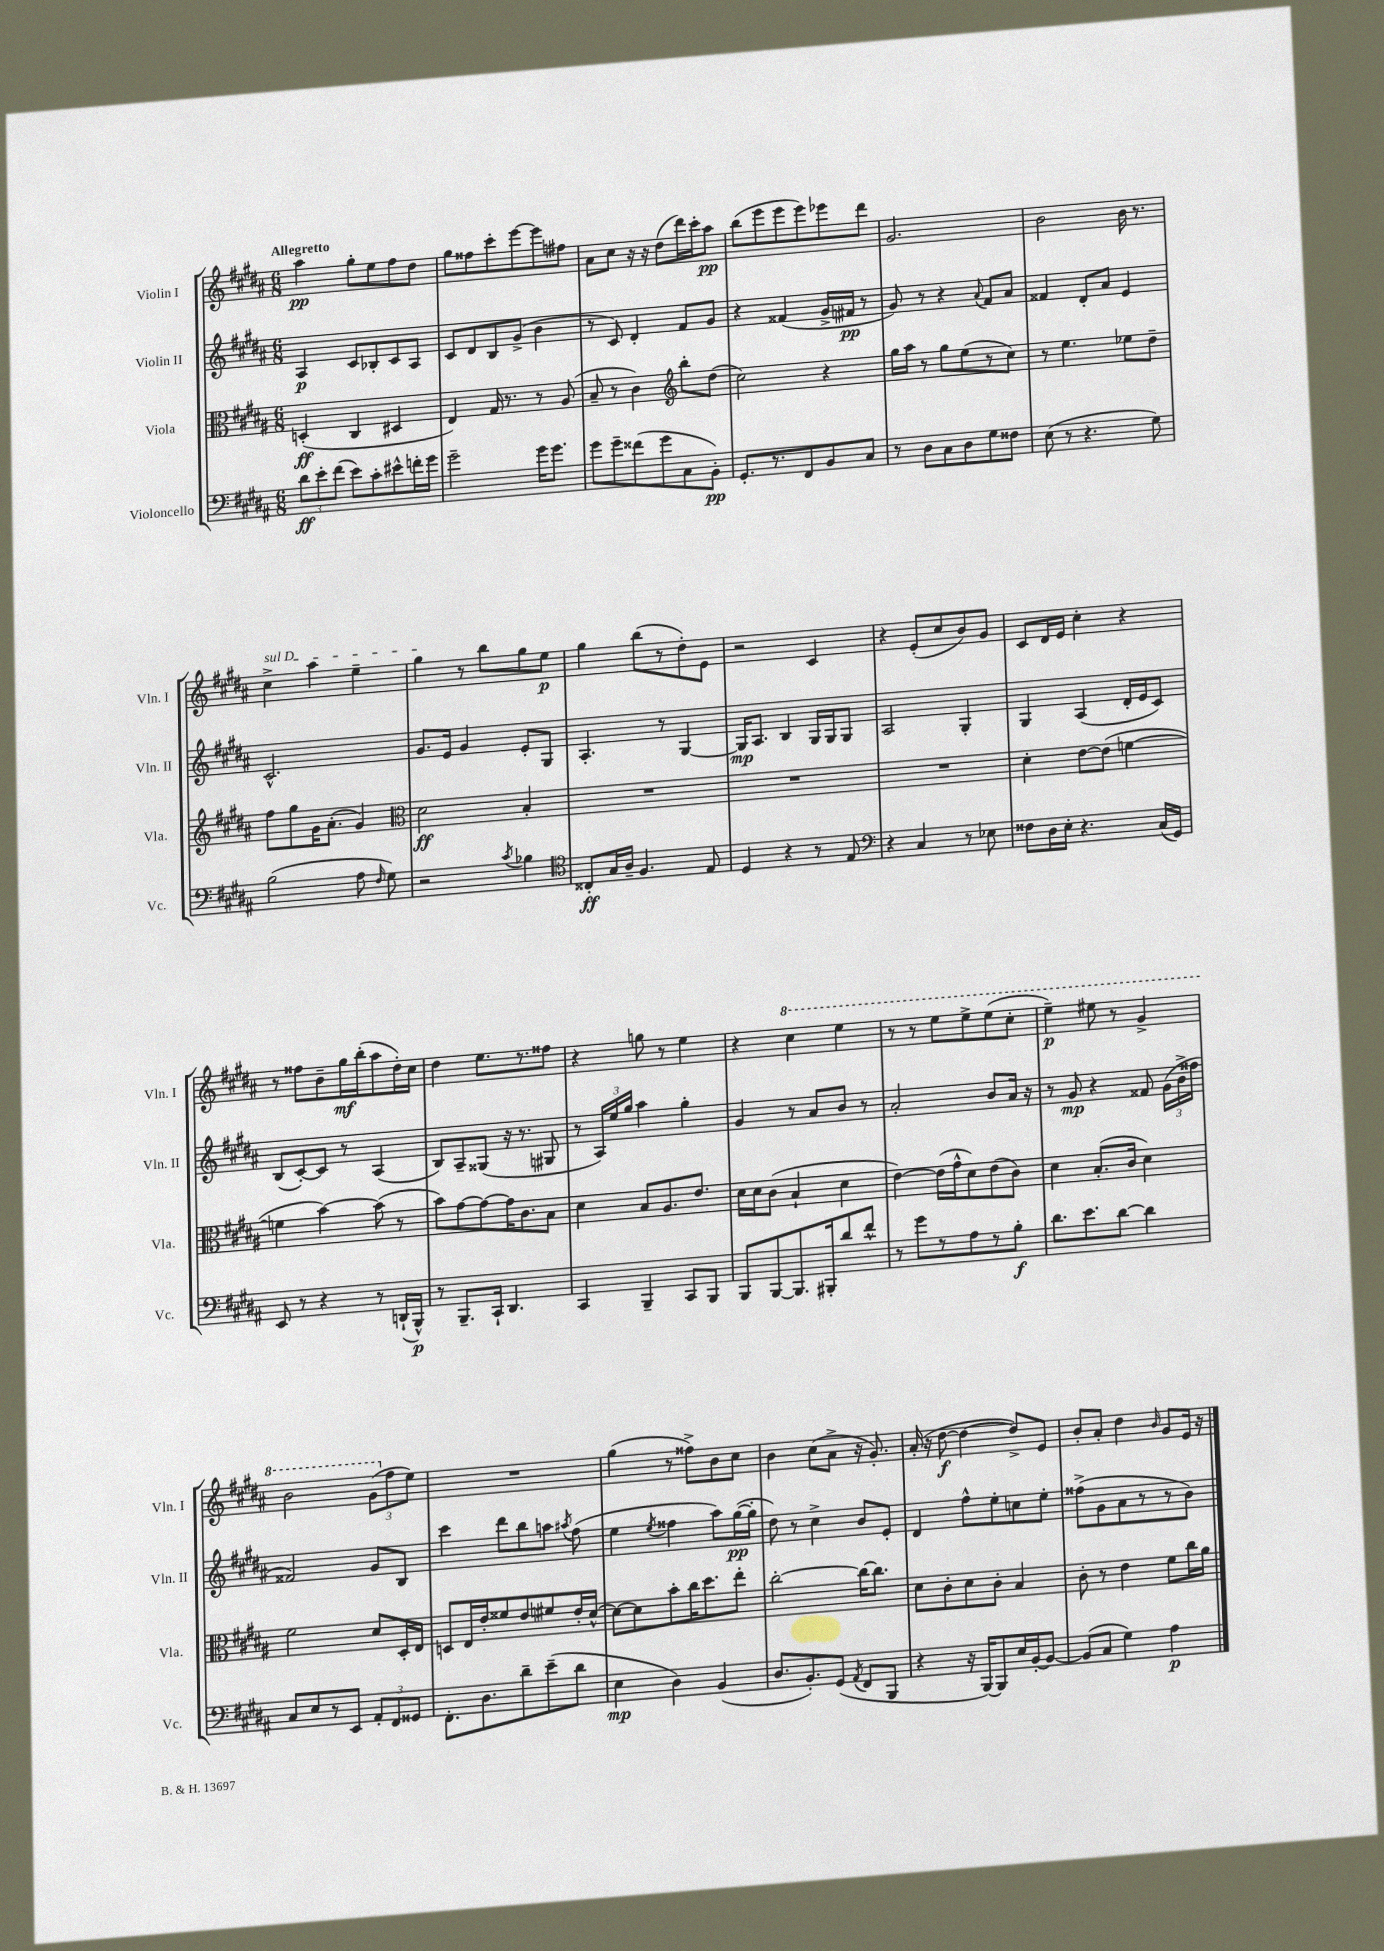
<<
\new StaffGroup <<
\new Staff = "s0" \with { instrumentName = "Violin I" shortInstrumentName = "Vln. I" } {
    \clef treble \key b \major \numericTimeSignature \time 6/8 \tempo "Allegretto"
    \autoBeamOff ais''4\pp gis''8[-. e''8 fis''8 dis''8] |
    gis''8[ fisis''8 cis'''8-. e'''8~ e'''8 fis''8] |
    ais'8[ cis''8] r16 r16 dis''8[( dis'''16) cis'''16-. ais''8]\pp |
    b''8[( e'''8 e'''8 e'''8) ees'''8 dis'''8] |
    gis'2. |
    b'2 b'16 r8. |
    \once \override TextSpanner.bound-details.left.text = \markup { \italic "sul D" } cis''4->\startTextSpan ais''4 e''4-- |
    gis''4\stopTextSpan r8 b''8[ gis''8 e''8]\p |
    gis''4 b''8[( r8 dis''8-.) e'8] |
    r2 cis'4 |
    r4 e'8[-.( cis''8 b'8) gis'8] |
    cis'8[ dis'16 e'16] cis''4-. r4 |
    r8 fisis''8[ b'8-- gis''16\mf b''16-.( ais''8 dis''16-.) cis''16] |
    dis''4 e''8.[ r8. fisis''8] |
    r4 g''8 r8 e''4 |
    r4 \ottava #1 cis'''4 e'''4 |
    r8 r8 e'''8[ e'''8-> e'''8( cis'''8]-. |
    e'''4--\p) eis'''8 r8 gis''4-> |
    b''2 \tuplet 3/2 { gis''8[( \ottava #0 fis''8 e''8]) } |
    R2. |
    gis''4( r8 fisis''8[->) b'8 cis''8] |
    b'4 cis''8[( ais'8]-> r16 gis'8.-.) |
    ais'16-.( r16 dis''8~\f dis''4~ dis''8[->) e'8] |
    b'8[-. ais'8]-. dis''4 \grace { b'16 } gis'8[ e'16] r16 \bar "|." |
}
\new Staff = "s1" \with { instrumentName = "Violin II" shortInstrumentName = "Vln. II" } {
    \clef treble \key b \major \numericTimeSignature \time 6/8
    \autoBeamOff ais4\p cis'8[ bes8-. cis'8 ais8] |
    cis'8[ dis'8 b8 gis'8]->( b'4 |
    r8 cis'8) dis'4-. fis'8[ gis'8] |
    r4 fisis'4( gis'16[-> fis'16]\pp r8 |
    gis'8) r8 r4 \appoggiatura { ais'8 } fis'8[ ais'8] |
    fisis'4 dis'8[-. ais'8] e'4 |
    cis'2.-^ |
    gis'8.[ e'16] gis'4 e'8[-. gis8] |
    ais4.-. r8 gis4~ |
    gis16[\mp ais8.] b4 gis16[ gis16 gis8] |
    ais2 gis4-. |
    gis4 ais4( dis'16[-. e'16 cis'8]) |
    b8[( cis'8~-.) cis'8] r8 ais4( |
    b8[) ais8-- gisis8]( r16 r8. gis8 |
    r8 \tuplet 3/2 { ais16[) e''16 gis''16] } ais''4 gis''4-. |
    gis'4 r8 ais'8[ b'8] r8 |
    ais'2-. b'8[ ais'16] r16 |
    r8 gis'8\mp r4 fisis'8 \tuplet 3/2 { gis'16[( b'16-> fisis''16] } |
    fisis'2) gis'8[ b8] |
    cis'''4 dis'''8[ b''8 a''8] \acciaccatura { ais''8 } fis''8( |
    e''4 \acciaccatura { e''8 } fisis''4 ais''8[) gis''16~\pp( gis''16]-. |
    dis''8) r8 cis''4-> b'8[ e'8]-. |
    dis'4 fis''8[-^ e''8-. c''8 e''8]-. |
    fisis''8[->( gis'8 ais'8 r8 r8 b'8]) \bar "|." |
}
\new Staff = "s2" \with { instrumentName = "Viola" shortInstrumentName = "Vla." } {
    \clef alto \key b \major \numericTimeSignature \time 6/8
    \autoBeamOff d4-.\ff( cis4 dis4 |
    e4) gis16 r8. r8 ais8( |
    b8-- r8 cis'4) \clef treble b''8[-. dis''8]( |
    cis''2) r4 |
    gis''16[ ais''16] r8 gis''8[ e''8( r8 cis''8]) |
    r8 e''4. ees''8[ dis''8]-- |
    fis''8[ gis''8 gis'16 ais'8.]-.( gis'4) |
    \clef alto dis'2\ff b4-. |
    R2. |
    R2. |
    R2. |
    dis'4-. e'8[~ e'8]( f'4~ |
    f'4 b'4~) b'8( r8 |
    b'8[) gis'8~ gis'8~ gis'16 cis'8. b8] |
    dis'4 b8[ ais8. e'8.] |
    dis'16[ dis'16 cis'8]( b4-! dis'4 |
    e'4~) e'16[( gis'16-^ dis'8) e'8( cis'8]) |
    dis'4 b8.[-.( cis'16] dis'4) |
    fis'2 dis'8[ dis16-. e16] |
    d8[ e16 e'16-. fisis'8 e'8 fis'8 e'16-. dis'16]~-^ |
    dis'8[~ dis'8 b'8-. cis''16 dis''8. e''8]-. |
    cis''2~-. cis''16[~ cis''8.] |
    dis'8[ cis'8-. dis'8 cis'8]-. b4 |
    cis'8-. r8 e'4 fis'8[ cis''16 ais'16] \bar "|." |
}
\new Staff = "s3" \with { instrumentName = "Violoncello" shortInstrumentName = "Vc." } {
    \clef bass \key b \major \numericTimeSignature \time 6/8
    \autoBeamOff \tuplet 3/2 { dis'8[\ff e'8-. fis'8]( } e'8[) cis'8-. eis'8-^ f'16-. gis'16] |
    gis'2-- gis'16[ gis'8.] |
    gis'8[ gis'8-- fisis'8( gis'8 cis8 b,8]-.\pp) |
    gis,8.[-. r8. fis,8 b,8 cis8] |
    r8 dis8[ cis8 dis8 gis8 fisis8] |
    e8( r8 r4. gis8) |
    b2( ais8 \grace { fis16 } gis8) |
    r2 \acciaccatura { cis'8 } bes4 |
    \clef tenor cisis8[-.\ff gis16 ais16]-- fis4. e8 |
    dis4 r4 r8 e8 |
    \clef bass r4 cis4 r8 ees8 |
    fisis8[ dis16 e16]-. r4. cis16[( gis,16]) |
    e,8 r8 r4 r8 d,16[-!( b,,16]-^\p) |
    r8 b,,8.[-- cis,16]-! dis,4. |
    cis,4 b,,4-- cis,8[ b,,8] |
    b,,8[ b,,8~ b,,8. bis,,16-. dis'8 fis'8]-^ |
    r8 gis'8[ r8 ais8 r8 b8]-.\f |
    dis'8.[ e'8. dis'8]~ dis'4 |
    cis8[ e8 r8 e,8] \tuplet 3/2 { ais,8[-. fis,8 gisis,8] } |
    fis,8.[-. dis8. dis'8-- e'8--( dis'8] |
    e4\mp dis4) b,4( |
    dis8.[ b,8.-.) gis,8]( \acciaccatura { ais,8 } fis,8[ b,,8] |
    r4 r16 b,,16[~) b,,8 e16 b,16~-. b,8]~ |
    b,8[( cis8] gis4) ais4\p \bar "|." |
}
>>
>>
\layout { \context { \Score \remove "Bar_number_engraver" } }
